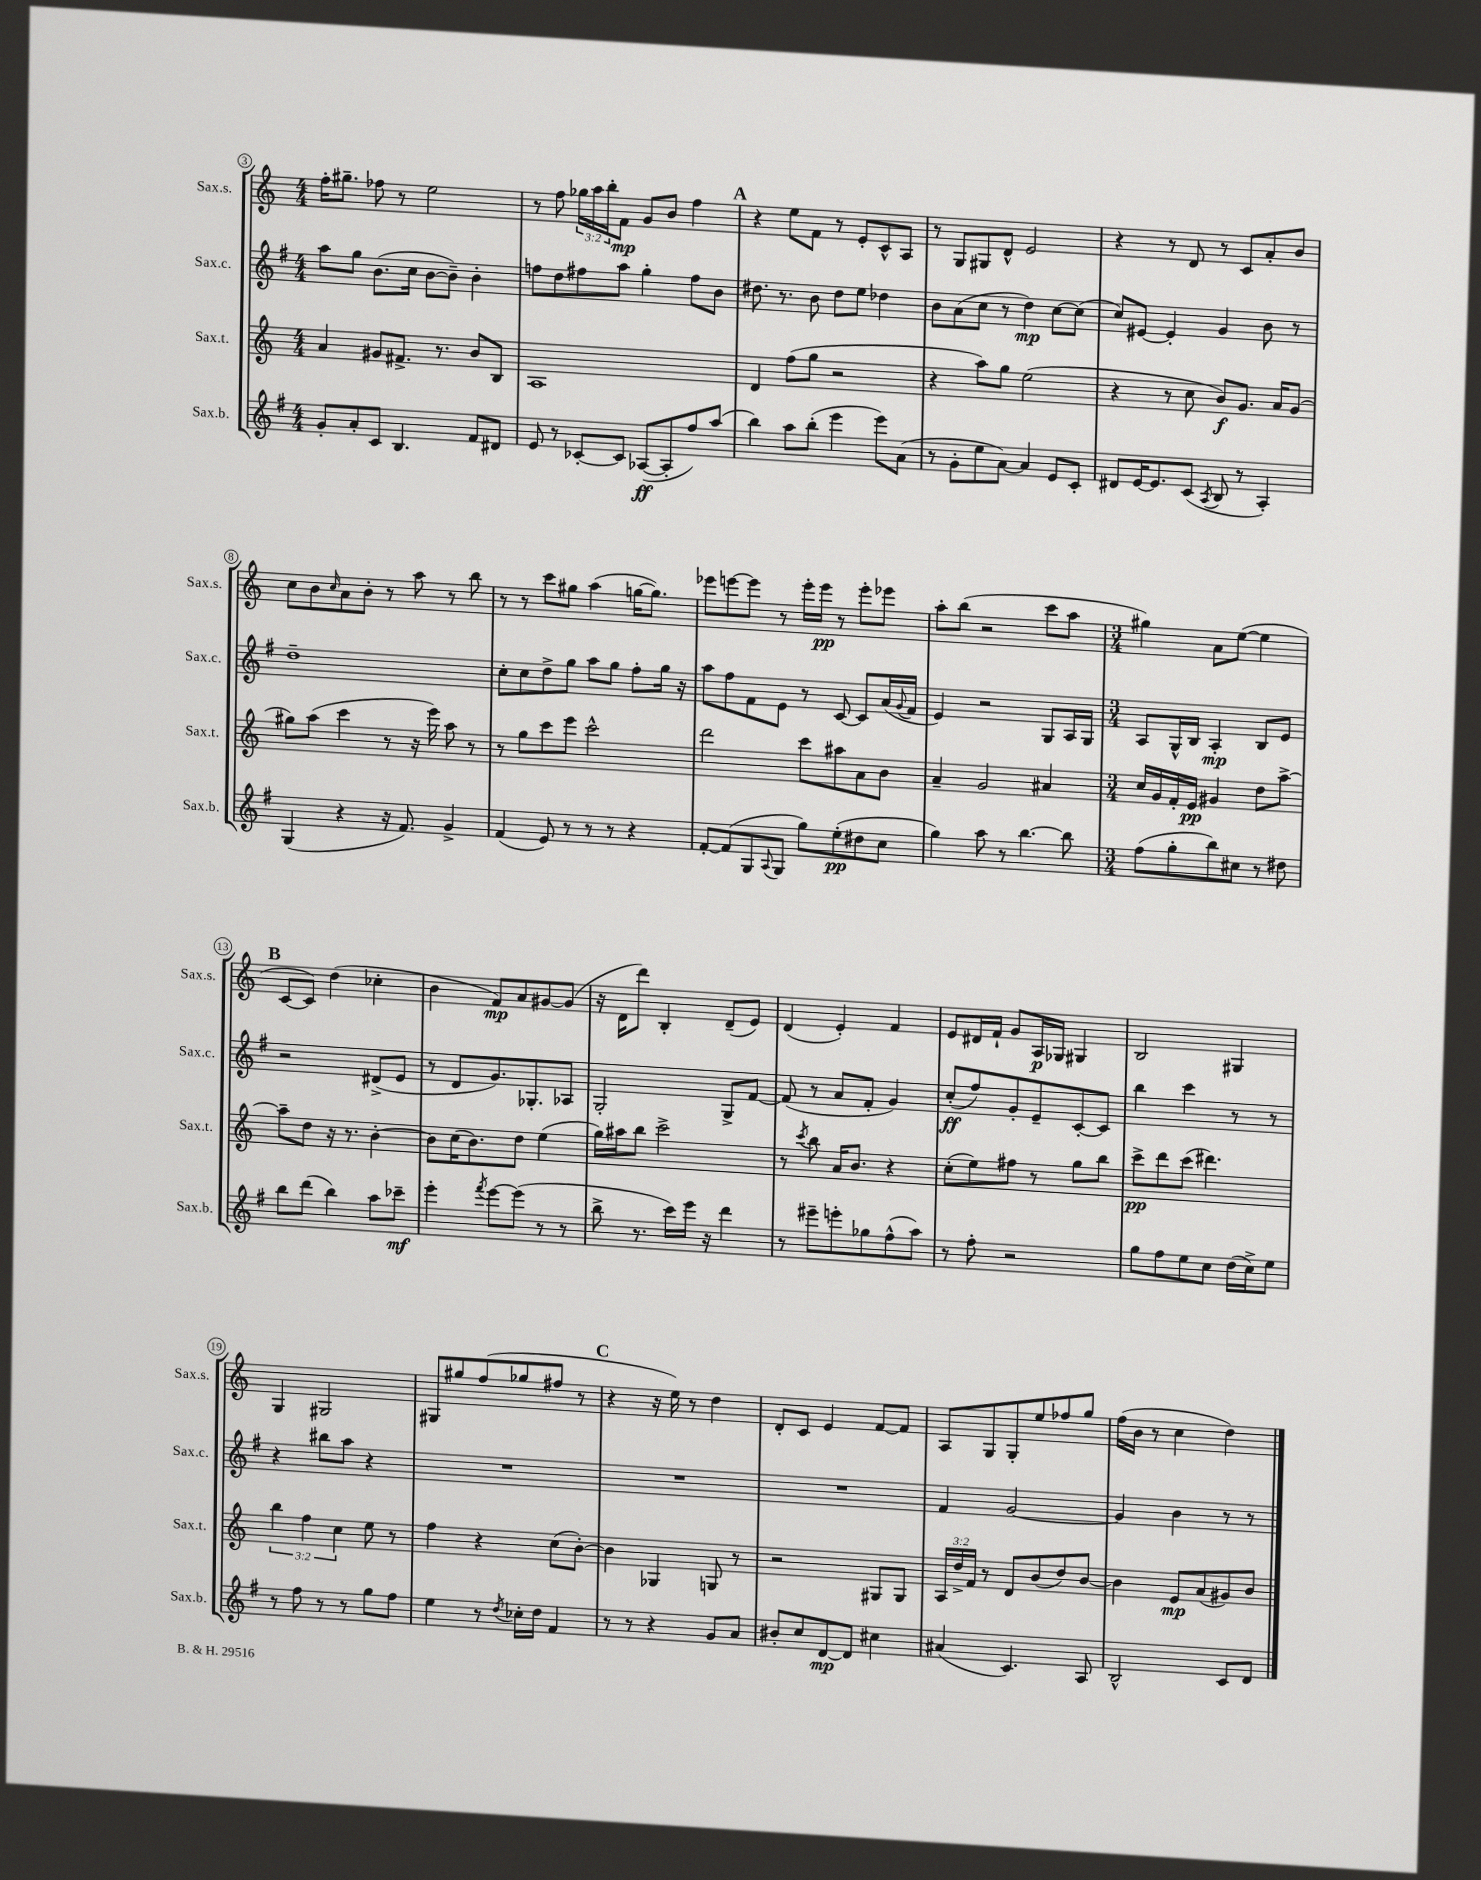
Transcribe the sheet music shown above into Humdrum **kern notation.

**kern	**dynam	**kern	**dynam	**kern	**dynam	**kern	**dynam
*part4	*part4	*part3	*part3	*part2	*part2	*part1	*part1
*staff4	*staff4	*staff3	*staff3	*staff2	*staff2	*staff1	*staff1
*I"Sax.b.	*	*I"Sax.t.	*	*I"Sax.c.	*	*I"Sax.s.	*
*I'Sax.b.	*	*I'Sax.t.	*	*I'Sax.c.	*	*I'Sax.s.	*
*clefG2	*	*clefG2	*	*clefG2	*	*clefG2	*
*k[f#]	*	*k[]	*	*k[f#]	*	*k[]	*
*M4/4	*	*M4/4	*	*M4/4	*	*M4/4	*
=3	=3	=3	=3	=3	=3	=3	=3
8g'/L	.	4a/	.	8aa\L	.	16ff'\KL	.
.	.	.	.	.	.	8.gg#X~\J	.
8a'/	.	.	.	8gg\J	.	.	.
8c/J	.	8g#X/L	.	(8.b\L	.	8ff-X\	.
4.B/	.	8.f#X^/J	.	.	.	8r	.
.	.	.	.	16cc\Jk	.	.	.
.	.	.	.	[8b\L	.	2ee\	.
.	.	8.r	.	.	.	.	.
.	.	.	.	8b~\J])	.	.	.
8f#/L	.	8b/L	.	4b'\	.	.	.
8d#X/J	.	8B/J	.	.	.	.	.
=4	=4	=4	=4	=4	=4	=4	=4
8e/	.	1A	.	8ffn\L	.	8r	.
8r	.	.	.	8dd\	.	8ff\	.
[8c-X'/L	.	.	.	8ff#X\	.	24gg-X\LL	.
.	.	.	.	.	.	24aa\	.
.	.	.	.	.	.	24bb'\J	.
8c-/J]	.	.	.	8aa\J	.	8f\J	mp
([8A-X/L	ff	.	.	4gg'\	.	8g/L	.
8A-'/]	.	.	.	.	.	8b/J	.
8ff#/)	.	.	.	8ff#\L	.	4ff\	.
(8aa/J	.	.	.	8b\J	.	.	.
!!LO:REH:place=s1:t=A
=5	=5	=5	=5	=5	=5	=5	=5
4bb\)	.	4d/	.	8.dd#X\	.	4r	.
.	.	.	.	8.r	.	.	.
8aa\L	.	(8ff\L	.	.	.	8ee\L	.
(8bb'\J	.	8gg\J	.	8b\	.	8f\J	.
4eee\	.	2r	.	8dd#\L	.	8r	.
.	.	.	.	8ee\J	.	8e'/L	.
8eee\L)	.	.	.	4dd-X\	.	8c^^/	.
(8a\J	.	.	.	.	.	8A/J	.
=6	=6	=6	=6	=6	=6	=6	=6
8r	.	4r	.	8b\L	.	8r	.
8g'\L	.	.	.	(8a\	.	8G/L	.
8ee\	.	8aa\L)	.	8cc\J	.	8G#X/	.
[8a\J)	.	8gg\J	.	8r	.	8d^^/J	.
4a/]	.	(2ee\	.	4dd\)	mp	2e/	.
8e/L	.	.	.	[8cc\L	.	.	.
8c'/J	.	.	.	(8cc\J]	.	.	.
=7	=7	=7	=7	=7	=7	=7	=7
8d#X/L	.	4r	.	8cc/L)	.	4r	.
[16e/K	.	.	.	[8e#X/J	.	.	.
8.e/]	.	.	.	.	.	.	.
.	.	8r	.	4e#'/]	.	8r	.
(8c/J	.	8cc\	.	.	.	8d/	.
8qA/	.	.	.	.	.	.	.
8B/	.	8b/L)	f	4g/	.	8r	.
8r	.	8.g/J	.	.	.	8c/L	.
4A'/)	.	.	.	8b\	.	8a'/	.
.	.	16a/KL	.	.	.	.	.
.	.	(8g/J	.	8r	.	8b/J	.
!!LO:LB:g=z
=8	=8	=8	=8	=8	=8	=8	=8
(4G/	.	8gg#X\L)	.	1dd~	.	8cc\L	.
.	.	(8aa\J	.	.	.	8b\	.
.	.	.	.	.	.	16qqcc/	.
4r	.	4ccc\	.	.	.	8a\	.
.	.	.	.	.	.	8b'\J	.
16r	.	8r	.	.	.	8r	.
8.f#/)	.	.	.	.	.	.	.
.	.	16r	.	.	.	8aa\	.
.	.	16eee\)	.	.	.	.	.
4g^/	.	8aa\	.	.	.	8r	.
.	.	8r	.	.	.	8bb\	.
=9	=9	=9	=9	=9	=9	=9	=9
(4f#/	.	8r	.	8cc'\L	.	8r	.
.	.	8gg\L	.	8cc\	.	8r	.
8e/)	.	8ccc\	.	8dd^\	.	8ccc\L	.
8r	.	8eee\J	.	8gg\J	.	8gg#X\J	.
8r	.	2ccc^^\	.	8aa\L	.	(4aa\	.
8r	.	.	.	8gg\J	.	.	.
4r	.	.	.	8ff#'\L	.	[16ggn\KL	.
.	.	.	.	.	.	8.gg\J])	.
.	.	.	.	16gg\Jk	.	.	.
.	.	.	.	16r	.	.	.
=10	=10	=10	=10	=10	=10	=10	=10
[8f#'/L	.	2ddd\	.	8aa\L	.	8eee-X\L	.
(8f#/]	.	.	.	8ff#\	.	[8eeen\	.
8G/	.	.	.	8f#\	.	8eee\J]	.
8qqA/	.	.	.	.	.	.	.
8G/J	.	.	.	8e\J	.	8r	.
8gg\L)	.	8ccc\L	.	8r	.	16eee'\LL	.
.	.	.	.	.	.	16eee\JJ	pp
(8ee'\	pp	8aa#X\	.	[8c/	.	8r	.
8dd#X\	.	8a\	.	8c/L]	.	8eee'\L	.
8cc\J	.	8b\J	.	(16a/L	.	8eee-X\J	.
.	.	.	.	8qqg/	.	.	.
.	.	.	.	16f#/JJ	.	.	.
=11	=11	=11	=11	=11	=11	=11	=11
4gg\)	.	4a~/	.	4e/)	.	8aa'\L	.
.	.	.	.	.	.	(8bb\J	.
8aa\	.	2g/	.	2r	.	2r	.
8r	.	.	.	.	.	.	.
[4.bb\	.	.	.	.	.	.	.
.	.	4a#X/	.	8G/L	.	8ccc\L	.
8bb\]	.	.	.	16A/L	.	8aa\J	.
.	.	.	.	16G/JJ	.	.	.
=12	=12	=12	=12	=12	=12	=12	=12
*M3/4	*	*M3/4	*	*M3/4	*	*M3/4	*
(8ff#\L	.	16cc/LL	.	8A/L	.	4gg#X\)	.
.	.	16g/	.	.	.	.	.
8gg'\	.	16f'/	.	16G^^/L	.	.	.
.	.	16e/JJ	pp	16B/JJ	.	.	.
8bb\)	.	4g#X/	.	4A'/	mp	8a\L	.
8cc#X\J	.	.	.	.	.	([8ee\J	.
8r	.	8dd\L	.	8B/L	.	4ee\]	.
8dd#X\	.	[8aa^\J	.	8e/J	.	.	.
!!LO:LB:g=z
!!LO:REH:place=s1:t=B
=13	=13	=13	=13	=13	=13	=13	=13
8bb\L	.	8aa~\L]	.	2r	.	[8c/L	.
(8ddd\J	.	8dd\J	.	.	.	8c/J])	.
4bb\)	.	16r	.	.	.	(4dd\	.
.	.	8.r	.	.	.	.	.
8aa\L	.	[4b'\	.	(8d#X^/L	.	4cc-X'\	.
8ccc-X~\J	mf	.	.	8e/J	.	.	.
=14	=14	=14	=14	=14	=14	=14	=14
4eee'\	.	8b\L]	.	8r	.	4b\	.
.	.	(16cc\K	.	8d/L	.	.	.
.	.	8.b\)	.	.	.	.	.
8qfff#/	.	.	.	.	.	.	.
[8eee\L	.	.	.	8.g/)	.	8f/L)	mp
(8eee\J]	.	8dd\J	.	.	.	8a/	.
.	.	.	.	8.G-X'/	.	.	.
8r	.	(4ee\	.	.	.	[8g#X/	.
8r	.	.	.	8A-X/J	.	(8g#/J]	.
=15	=15	=15	=15	=15	=15	=15	=15
8bb^\	.	16gg\LL)	.	2G'/	.	16r	.
.	.	16aa#X\J	.	.	.	16d\KL	.
8.r	.	8bb\J	.	.	.	8ddd\J)	.
.	.	2ccc^\	.	.	.	4B'/	.
16ccc\LL)	.	.	.	.	.	.	.
16eee\JJ	.	.	.	.	.	.	.
16r	.	.	.	.	.	.	.
4ddd\	.	.	.	8G^/L	.	(8d~/L	.
.	.	.	.	[8f#/J	.	8e/J)	.
=16	=16	=16	=16	=16	=16	=16	=16
8r	.	8r	.	(8f#/]	.	(4d/	.
.	.	8qccc/	.	.	.	.	.
8eee#X~\L	.	8bb\	.	8r	.	.	.
8eeen'\	.	16a/KL	.	8a/L	.	4e'/)	.
.	.	8.b/J	.	.	.	.	.
8gg-X\	.	.	.	8f#'/J	.	.	.
(8ff#^^\	.	4r	.	4g/)	.	4f/	.
8aa\J)	.	.	.	.	.	.	.
=17	=17	=17	=17	=17	=17	=17	=17
8r	.	(8cc'\L	.	(8cc'/L	ff	8e/L	.
8ff#'\	.	8ee\)	.	8ff#/)	.	16d#X/L	.
.	.	.	.	.	.	16f`/JJ	.
2r	.	8ff#X\J	.	8g'/	.	8g/L	.
.	.	8r	.	8e~/	.	16A/L	p
.	.	.	.	.	.	16G-X/JJ	.
.	.	8gg\L	.	[8c'/	.	4G#X/	.
.	.	8bb\J	.	8c/J]	.	.	.
=18	=18	=18	=18	=18	=18	=18	=18
8gg\L	.	8ccc^\L	pp	4bb\	.	2B/	.
8ff#\	.	8ddd\	.	.	.	.	.
8ee\	.	(8ccc\J	.	4ccc\	.	.	.
8cc\J	.	4.ddd#X\)	.	.	.	.	.
(16dd\LL	.	.	.	8r	.	4G#X/	.
16cc^\J)	.	.	.	.	.	.	.
8ee\J	.	.	.	8r	.	.	.
!!LO:LB:g=z
=19	=19	=19	=19	=19	=19	=19	=19
8r	.	6bb\	.	4r	.	4G/	.
8ff#\	.	.	.	.	.	.	.
.	.	6ff\	.	.	.	.	.
8r	.	.	.	8bb#X\L	.	2G#X/	.
.	.	6cc\	.	.	.	.	.
8r	.	.	.	8aa\J	.	.	.
8gg\L	.	8ee\	.	4r	.	.	.
8ff#\J	.	8r	.	.	.	.	.
=20	=20	=20	=20	=20	=20	=20	=20
4ee\	.	4ff\	.	2.r	.	8G#X/L	.
.	.	.	.	.	.	8gg#X/	.
8r	.	4r	.	.	.	(8ff/	.
8qdd/	.	.	.	.	.	.	.
16cc-X'\LL	.	.	.	.	.	8gg-X/	.
16dd\JJ	.	.	.	.	.	.	.
4f#/	.	(8cc\L	.	.	.	8ff#X/J	.
.	.	[8b'\J)	.	.	.	8r	.
!!LO:REH:place=s1:t=C
=21	=21	=21	=21	=21	=21	=21	=21
8r	.	4b\]	.	2.r	.	4r	.
8r	.	.	.	.	.	.	.
4r	.	4G-X/	.	.	.	16r	.
.	.	.	.	.	.	16ee\)	.
.	.	.	.	.	.	8r	.
8g/L	.	8Gn/	.	.	.	4dd\	.
8a/J	.	8r	.	.	.	.	.
=22	=22	=22	=22	=22	=22	=22	=22
8b#X'/L	.	2r	.	2.r	.	8d'/L	.
8cc/	.	.	.	.	.	8c/J	.
[8d/	mp	.	.	.	.	4e/	.
8d/J]	.	.	.	.	.	.	.
4cc#X\	.	8G#X/L	.	.	.	[8f/L	.
.	.	8G#/J	.	.	.	8f/J]	.
=23	=23	=23	=23	=23	=23	=23	=23
(4a#X/	.	24A/LL	.	4f#/	.	8A/L	.
.	.	24dd^/	.	.	.	.	.
.	.	24f/JJ	.	.	.	.	.
.	.	8r	.	.	.	8G/	.
4.c/)	.	8d/L	.	[2g/	.	8G'/	.
.	.	(8b/	.	.	.	8ee/	.
.	.	8dd/)	.	.	.	8ff-X/	.
8A/	.	[8b/J	.	.	.	8gg/J	.
=24	=24	=24	=24	=24	=24	=24	=24
2B^^/	.	4b\]	.	4g/]	.	(16ff\LL	.
.	.	.	.	.	.	16b\JJ	.
.	.	.	.	.	.	8r	.
.	.	8e/L	mp	4b\	.	4cc\	.
.	.	(8a/	.	.	.	.	.
8c/L	.	8g#X/)	.	8r	.	4dd\)	.
8d/J	.	8b/J	.	8r	.	.	.
==	==	==	==	==	==	==	==
*-	*-	*-	*-	*-	*-	*-	*-
